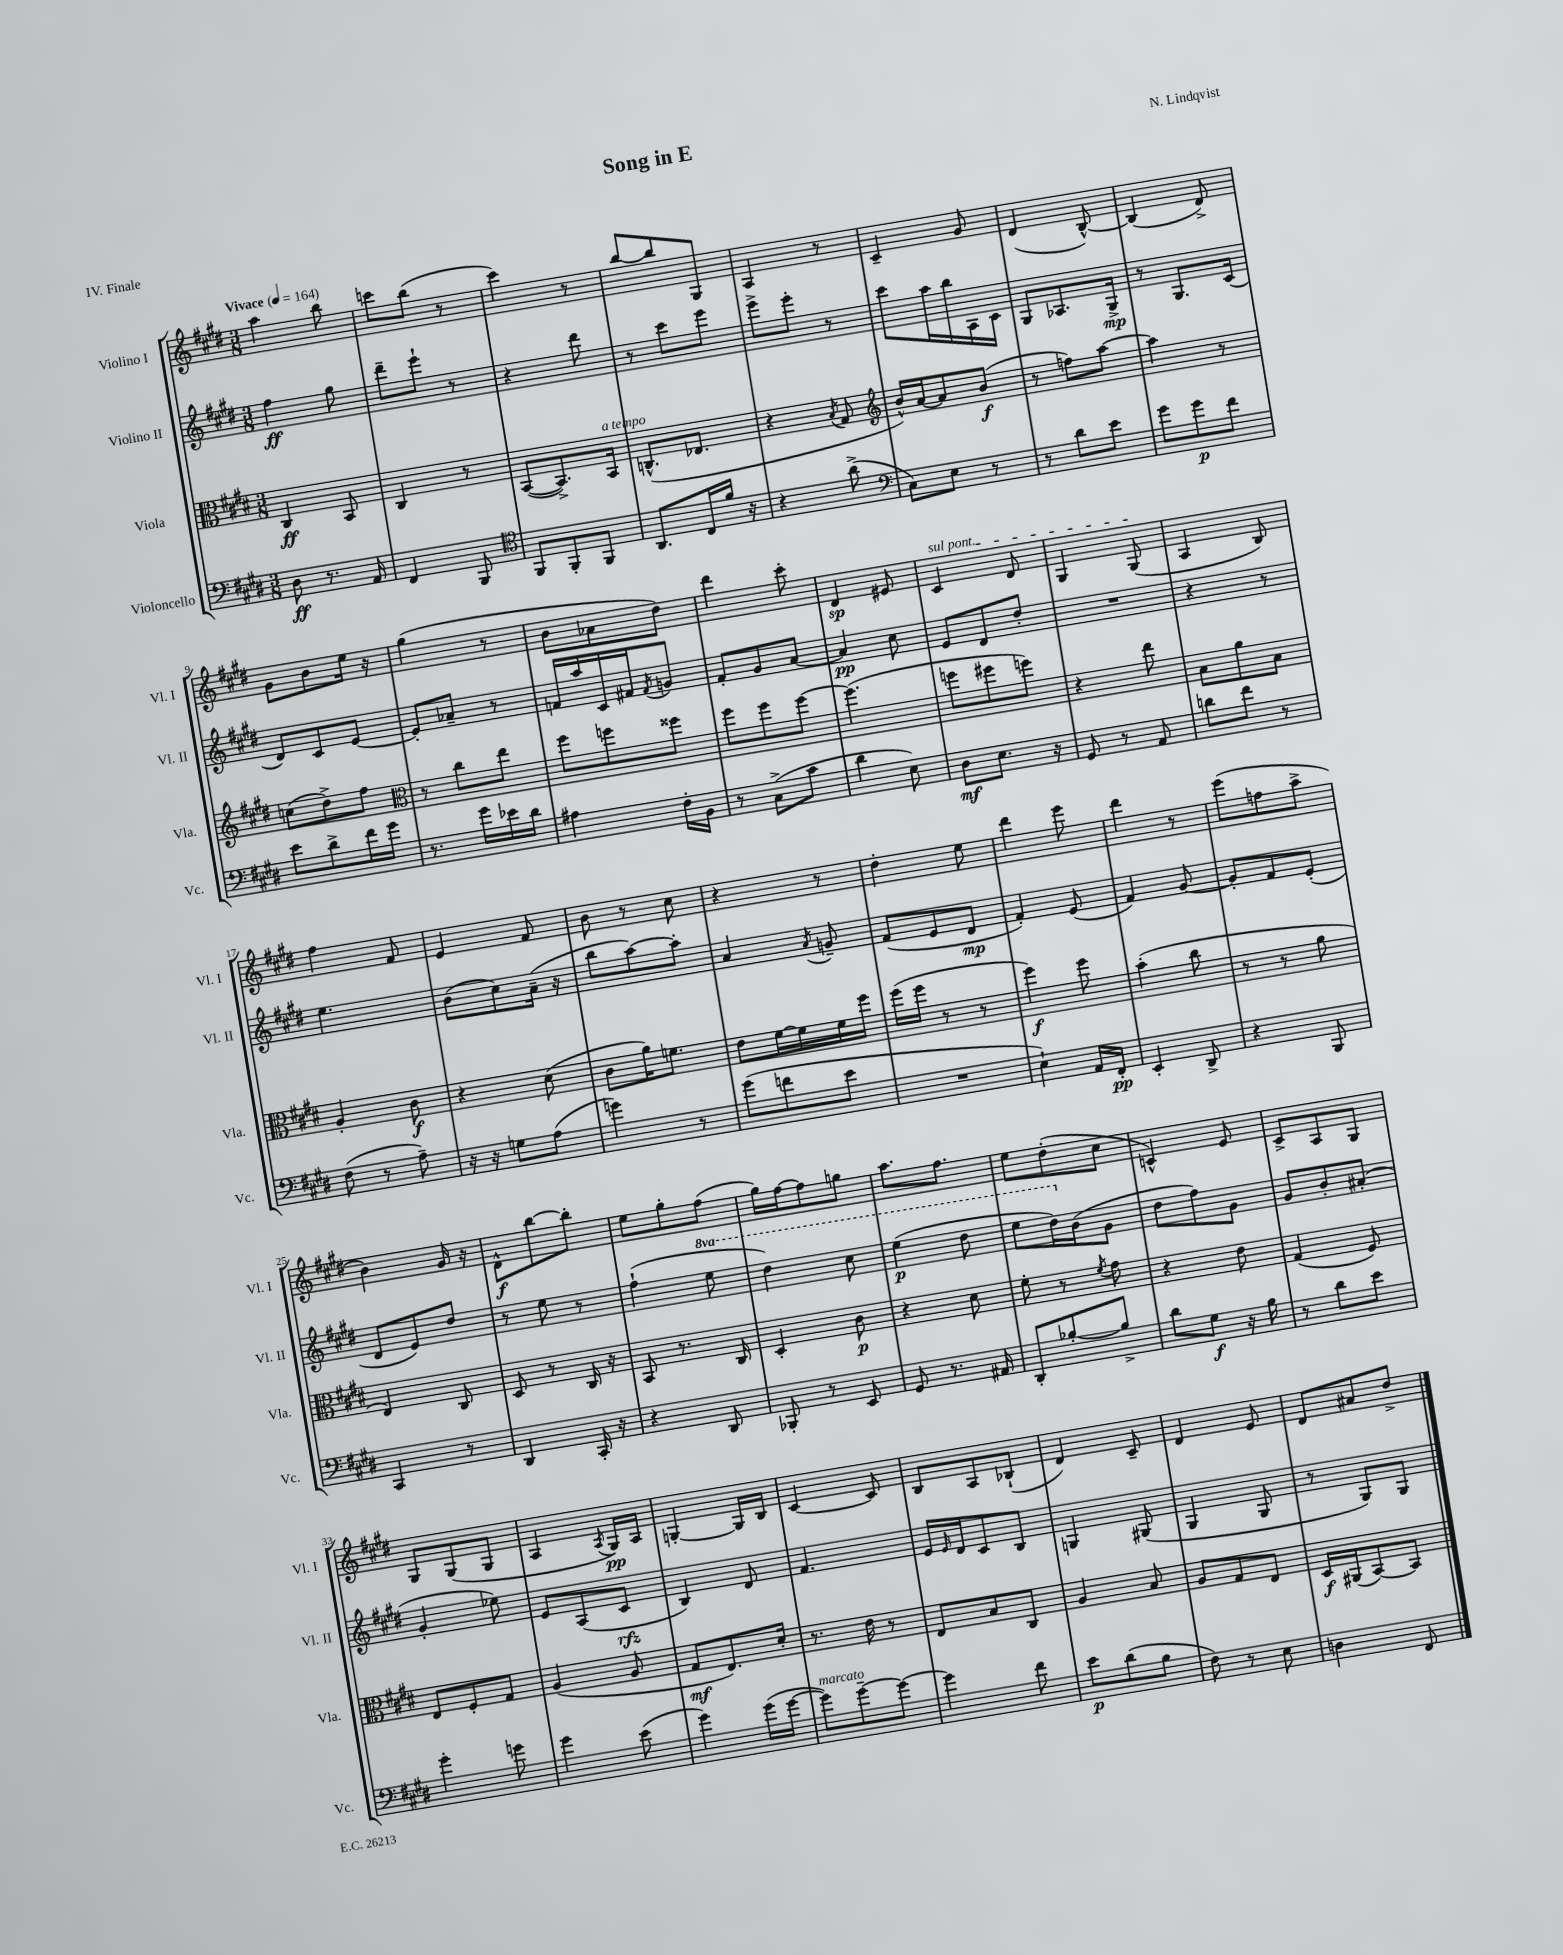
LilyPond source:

\header { title = "Song in E" composer = "N. Lindqvist" piece = "IV. Finale" }
<<
\new StaffGroup <<
\new Staff = "s0" \with { instrumentName = "Violino I" shortInstrumentName = "Vl. I" } {
    \clef treble \key e \major \numericTimeSignature \time 3/8 \tempo "Vivace" 4 = 164
    a''4 b''8 |
    c'''8 b''8( r8 |
    cis'''4) r8 |
    b''8~ b''8 gis8 |
    a4 r8 |
    cis'4-- gis'8 |
    dis'4( b8~-^) |
    b4( dis'8->) |
    gis'8 b'8 e''16 r16 |
    gis''4( r8 |
    b'8 aes'8 dis''8) |
    dis'''4 cis'''8-. |
    dis'4\sp eis'8 |
    \once \override TextSpanner.bound-details.left.text = \markup { \italic "sul pont." } cis'4\startTextSpan dis'8 |
    gis4 gis8\stopTextSpan( |
    a4 b8) |
    fis''4 fis'8 |
    e'4 fis'8 |
    b'8 r8 cis''8 |
    r4 r8 |
    dis''4-. e''8 |
    dis'''4 e'''8 |
    dis'''4 r8 |
    e'''8( f''8 a''8-> |
    b'4) gis'16 r16 |
    dis'8-^\f b''8~ b''8-. |
    e''8 gis''8-. fis''8( |
    gis''16) fis''16~ fis''8 g''8 |
    a''8. fis''8. |
    e''8 dis''8-.( cis''8 |
    c'4-^) e'8 |
    cis'8-> a8 gis8 |
    gis8 gis8( gis8 |
    a4 \acciaccatura { a8 } gis16\pp) a16 |
    g4~-. g16 b16 |
    cis'4~ cis'8 |
    b8 a8 bes8-!( |
    dis'4) cis'8-- |
    dis'4 e'8 |
    dis'8 ais'8 dis''8-> \bar "|." |
}
\new Staff = "s1" \with { instrumentName = "Violino II" shortInstrumentName = "Vl. II" } {
    \clef treble \key e \major \numericTimeSignature \time 3/8 \set Staff.ottavationMarkups = #ottavation-simple-ordinals
    fis''4\ff gis''8 |
    dis'''8-- e'''8-! r8 |
    r4 dis'''8 |
    r8 cis'''8 e'''8 |
    e'''8-> e'''8-. r8 |
    cis'''8 a''16 b''16 a16 cis'16 |
    gis8 aes8. gis16->\mp |
    r8 gis8. cis'16( |
    dis'8) cis'8 e'8~ |
    e'8-. aes'8-- r8 |
    f'16 a''16 cis'16 fis'16 \acciaccatura { fis'8 } g'8 |
    fis'8-. gis'8 a'8~ |
    a'4\pp cis''8 |
    e'8 dis'8 dis''8-. |
    R4. |
    r4 r8 |
    e''4. |
    b'8( cis''8) a'16--( r16 |
    b''8 a''8~) a''8-. |
    a'4 \acciaccatura { a'8 } g'8-- |
    fis'8( e'8 dis'8\mp |
    fis'4-.) e'8( |
    fis'4) gis'8~ |
    gis'8-. fis'8 e'8-.( |
    dis'8 e'8) dis''8 |
    r8 e''8 r8 |
    fis''4-!( \ottava #1 e'''8 |
    dis'''4) cis'''8 |
    e'''4\p( dis'''8 |
    e'''8 dis'''16) \ottava #0 b'16( gis'8 |
    dis''8 fis''8) gis'8 |
    gis'8 b'8-. ais'8-.( |
    gis'4-. ees''8) |
    e'8 a8( cis'8\rfz |
    b4) dis'8 |
    fis'4. |
    e'16 \grace { e'16 } dis'16 cis'8 b8 |
    g4 gis8( |
    gis4 gis8 |
    r8 gis8) gis8 \bar "|." |
}
\new Staff = "s2" \with { instrumentName = "Viola" shortInstrumentName = "Vla." } {
    \clef alto \key e \major \numericTimeSignature \time 3/8
    cis4\ff b,8 |
    cis4 r8 |
    b,8~( b,8.->) b,16^\markup { \italic "a tempo" } |
    c8.-^( ees8. |
    r4 \acciaccatura { b8 } gis8 |
    \clef treble b'16-^) a'16~ a'8 b'8\f( |
    r8 f''8) a''8~ |
    a''4 r8 |
    c''8( dis''8->) fis''8 |
    \clef alto r8 cis''8 e''8 |
    fis''8 f''8 fisis''8 |
    fis''8 fis''8 fis''8~ |
    fis''4.( |
    f''8 fis''8 f''8) |
    r4 e''8 |
    b8 a'8 b8 |
    a4-. cis'8\f |
    r4 dis'8( |
    cis'8 a'16) f'8. |
    e'8 fis'16~ fis'16 fis'16 fis''16 |
    fis''16( fis''16 r8 r8 |
    fis''4\f) fis''8 |
    b'4-.( cis''8 |
    r8 r8 a'8 |
    e4) cis8 |
    dis8 r8 cis16 r16 |
    b,8 r8. cis16 |
    dis4-. cis'8\p |
    r4 dis'8 |
    fis'8-. r8 \acciaccatura { fis'8 } gis'8 |
    r4 e'8 |
    gis4( fis8) |
    e8 fis8-. gis8 |
    a4( a8 |
    gis8\mf e8.) dis'16-. |
    r8. e'16 r8 |
    e8 b8 cis8 |
    a4 b8 |
    a8 gis8 e8 |
    dis16\f ais,16( b,8~) b,8 \bar "|." |
}
\new Staff = "s3" \with { instrumentName = "Violoncello" shortInstrumentName = "Vc." } {
    \clef bass \key e \major \numericTimeSignature \time 3/8
    dis8\ff r8. a,16 |
    fis,4 b,,8 |
    \clef tenor fis,8 fis,8-. fis,8 |
    a,8. cis16 fis'16 r16 |
    r4 a'8->( |
    \clef bass cis8) e8 r8 |
    r8 dis'8 e'8 |
    gis'8 gis'8\p fis'8 |
    e'8 dis'8-> fis'16 gis'16 |
    r8. gis'16 ees'16 dis'16 |
    ais4 fis16-. b,16 |
    r8 cis8->( cis'8 |
    dis'4 e8) |
    dis8\mf e8. r16 |
    gis,8 r8 a,8 |
    d'8 fis'8 r8 |
    fis8( r8 a8--) |
    r16 r16 g8 a8( |
    g'4) r8 |
    gis'8( f'8 e'8 |
    R4. |
    e4-!) a,16 fis,16-.\pp |
    e,4-. dis,8-> |
    r4 b,,8 |
    cis,4 r8 |
    dis,4 cis,16-. r16 |
    r4 dis,8 |
    bes,,8-. r8 e,8 |
    gis,8 r8. ais,16 |
    dis,8-. bes8~-. bes8-> |
    dis'8 gis8\f r16 b16 |
    r8 dis'8 e'8 |
    gis'4-. g'8 |
    gis'4 e'8( |
    gis'4) gis'16( gis'16~ |
    gis'8^\markup { \italic "marcato" }) gis'8~-- gis'8~ |
    gis'4 fis'8 |
    e'8\p dis'8( b8 |
    fis8) r8 e8 |
    d4 fis,8 \bar "|." |
}
>>
>>
